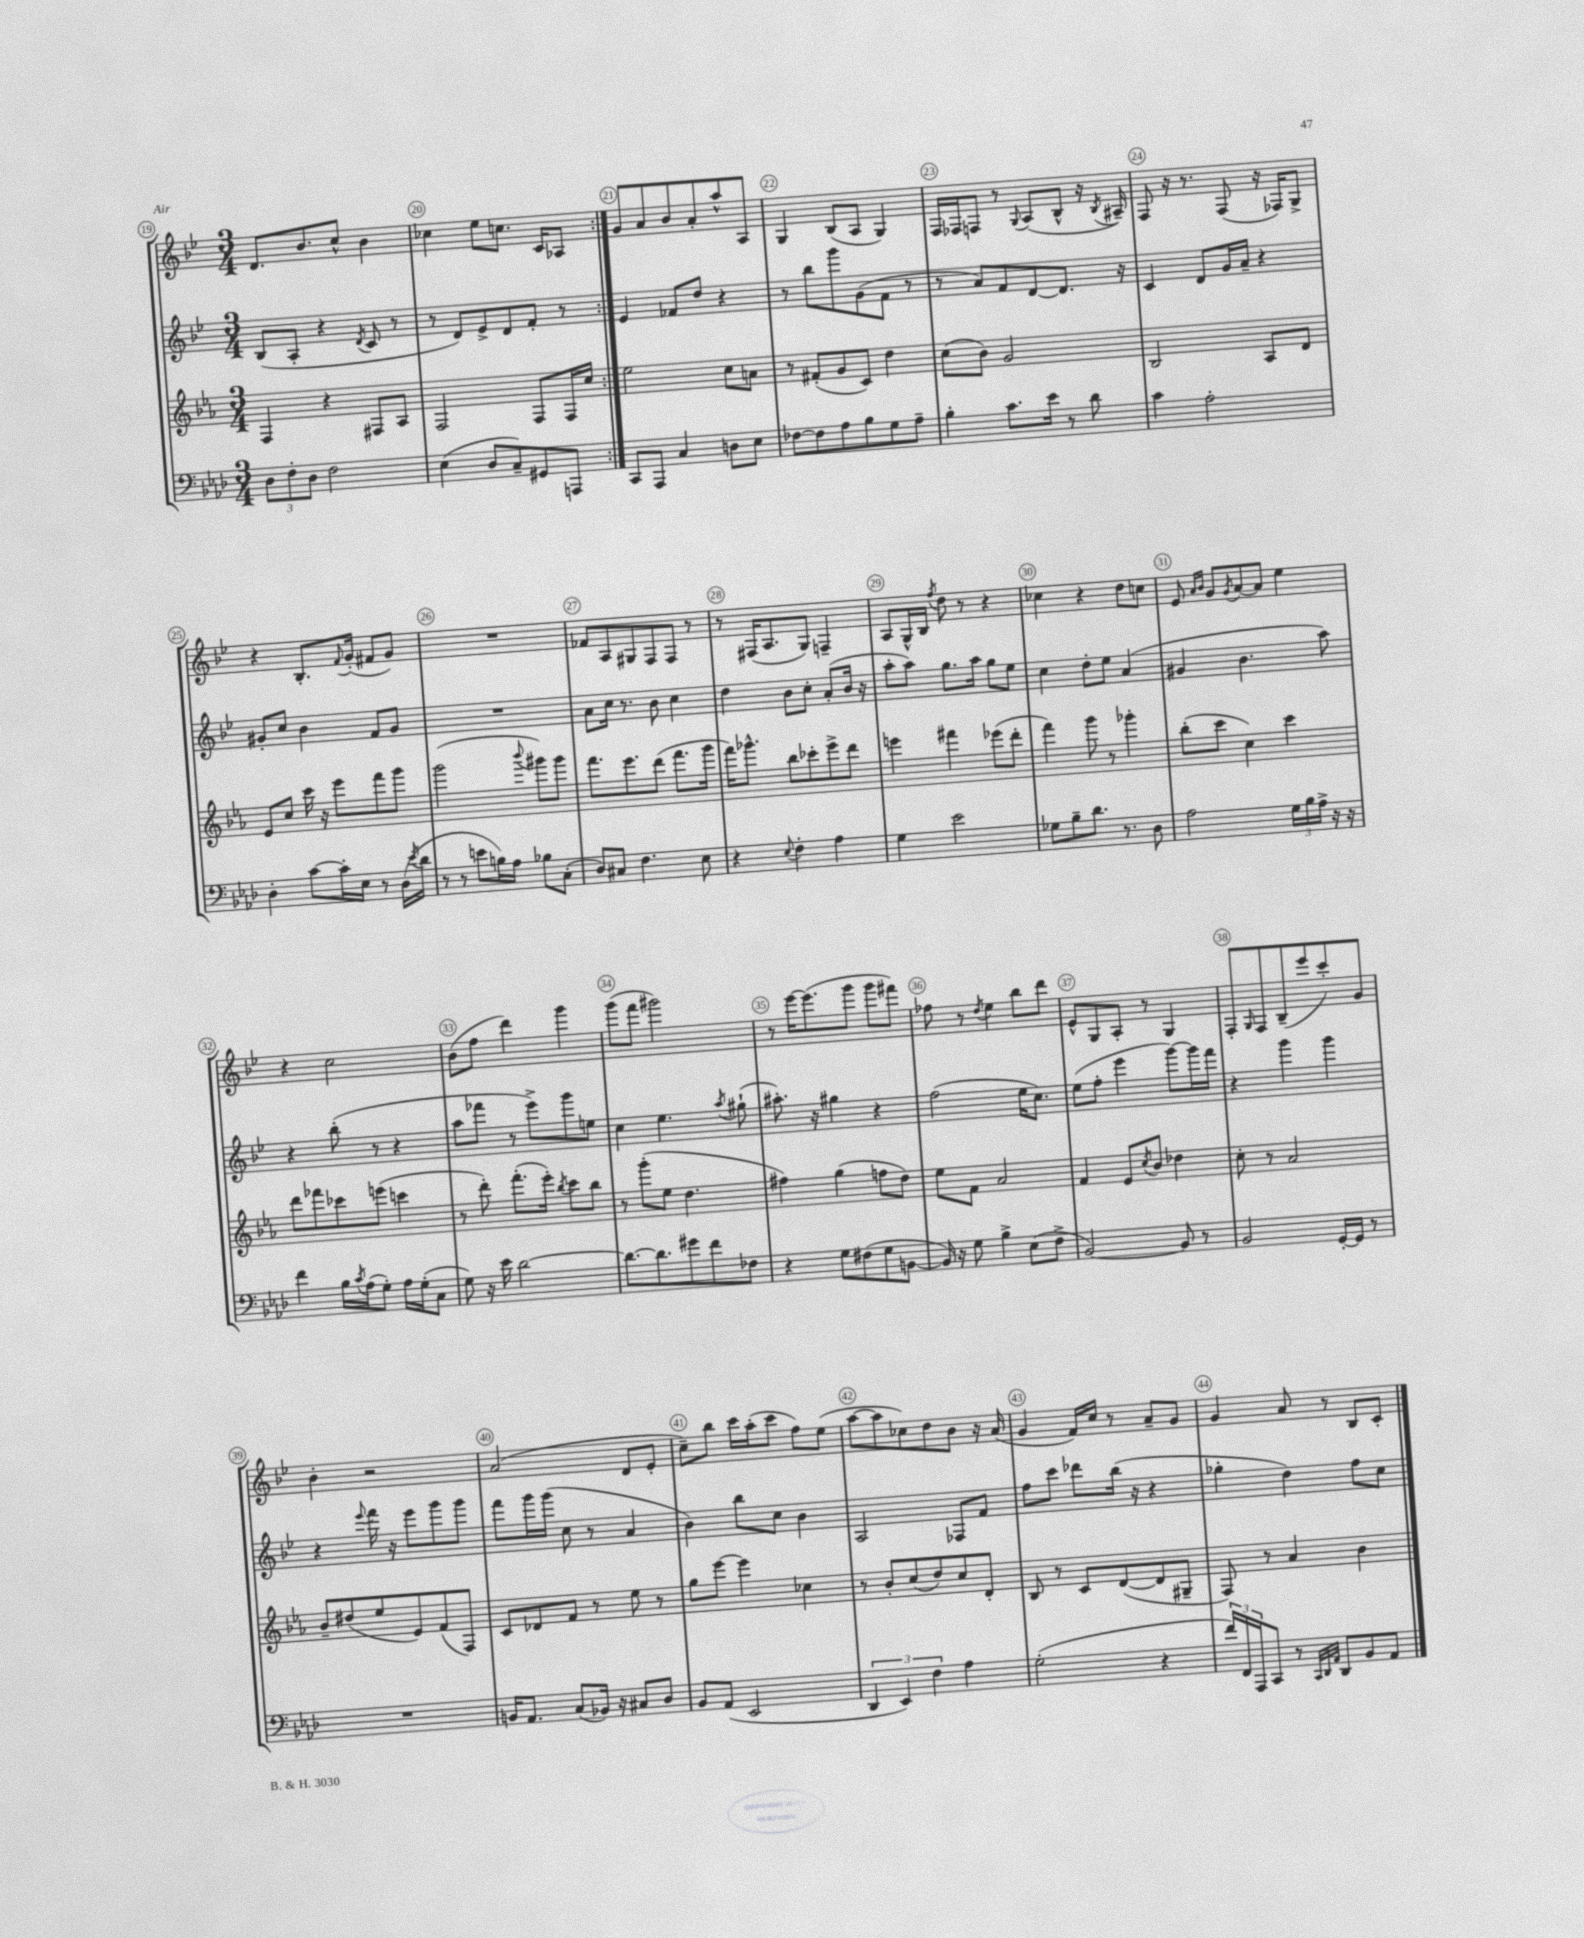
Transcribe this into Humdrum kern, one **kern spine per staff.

**kern	**kern	**kern	**kern
*staff4	*staff3	*staff2	*staff1
*clefF4	*clefG2	*clefG2	*clefG2
*k[b-e-a-d-]	*k[b-e-a-]	*k[b-e-]	*k[b-e-]
*M3/4	*M3/4	*M3/4	*M3/4
12D-	4F	(8B-	8.d
12F'	.	.	.
.	.	8A'	.
12D-	.	.	.
.	.	.	8.b-
2F	4r	4r	.
.	.	.	8cc^^
.	.	8qd	.
.	8F#	8c	4b-
.	8A-	8r	.
=	=	=	=
(4E-	2F	8r	4cc-
.	.	8d)	.
8D-	.	8e-^	8ee-
8C~)	.	8d	8.cc
8GG#	8F	8f'	.
.	.	.	16c
8AAA	16F	8r	8A-
.	16cc	.	.
=:|!	=:|!	=:|!	=:|!
8CC	2ee-	4e-	8g
8AAA-	.	.	8a
4C	.	8f-	8b-
.	.	8dd	8a'
8D	8cc	4r	8aa^^
8E-	8a	.	8A
=	=	=	=
[8F-	8r	8r	4G
8F-]	(8f#'	8bb-	.
8A-	8g	8ggg	(8B-
8B-	8c)	(8g	8A
8G	4dd	8f	4G)
8A-~	.	8r	.
=	=	=	=
4B-'	(8cc	8r	16F
.	.	.	16F-
.	8b-)	8a)	8F
8.c	2g	8f	8r
.	.	.	8qqG
.	.	[8d	(8A
16e-	.	.	.
8r	.	8.d]	8B-^^
8d-	.	.	16r
.	.	.	8qB-
.	.	16r	16A#~)
=	=	=	=
4c	2B-	4c	8F
.	.	.	16r
.	.	.	8.r
2A-'	.	8d	.
.	.	16g	(8F
.	.	16a~	.
.	8A-	4r	16r
.	.	.	16F-)
.	8d	.	8G^
=	=	=	=
4D-'	8e-	8g#'	4r
.	8cc	8cc	.
[8c	16ccc	4b-	8.B-'
.	16r	.	.
16c']	8eee-	.	.
.	.	.	8qqf
16E-	.	.	(16g'
8r	8fff	8f	8f#
(16D-	8ggg	8g#	8g)
8qe-	.	.	.
16d-	.	.	.
=	=	=	=
8r	(2ggg	2.r	2.r
8r	.	.	.
8e	.	.	.
16B)	.	.	.
16A-	.	.	.
.	8qqbbb-	.	.
8B-	8ggg#)	.	.
(8C'	8ggg#	.	.
=	=	=	=
8D-)	8.fff	8a	8f-
8C#	.	16cc	8A
.	8.eee-	8.r	.
4.F	.	.	8G#
.	(8ddd	8b-	8F
.	8.fff	4cc	8F
8E-	.	.	8r
.	16ggg	.	.
=	=	=	=
4r	16fff)	4dd	8r
.	8.ggg-^^	.	.
.	.	.	(16F#
.	.	.	8.A
8qqE-	.	.	.
4F'	8bb-	8b-	.
.	8ccc-'	8cc'	8G)
4A-	8eee-^	(8a'	4F~
.	8ddd	16b-	.
.	.	16r	.
=	=	=	=
4G	4eee	8aa'	8A
.	.	8aa)	16G^^
.	.	.	16B-
.	.	.	8qff
2e-	4fff#	8.gg	8dd
.	.	.	8r
.	.	16aa	.
.	(8eee-	8gg	4r
.	8ddd'	8ee-	.
=	=	=	=
8G-	4fff)	4cc	4cc-
8B-~	.	.	.
8.d-	8ggg	8dd'	4r
.	8r	8ee-	.
8.r	.	.	.
.	4ggg-'	(4a	8dd
8D-	.	.	8cc
=	=	=	=
2A-	(8bb-'	4g#	8e-
.	.	.	16qqa
.	.	.	16qqb-
.	8ccc	.	8g
.	.	.	8qg
.	4cc)	4.b-	[8a
.	.	.	8a]
24G	4ccc	.	4ee-
24B-	.	.	.
24A-^	.	.	.
16r	.	8aa)	.
16r	.	.	.
=	=	=	=
4f	8ddd	4r	4r
.	8fff-	.	.
16B-	8ccc-	(8bb-'	2cc
8qc	.	.	.
(16A-	.	.	.
8G')	(8eee	8r	.
16A-	4ccc	4r	.
(16G'	.	.	.
8C	.	.	.
=	=	=	=
8G)	8r	8aa	(8b-
16r	8ddd')	8fff-	8ff
16e-	.	.	.
[2d-	(8.fff'	8r	4ddd)
.	.	8eee-^)	.
.	16eee-')	.	.
.	8qbb-	.	.
.	8ccc	8ggg	4ggg
.	8bb-	8ee	.
=	=	=	=
8.d-_	8r	4cc	(8ggg
.	(8ggg'	.	8fff
8.d-]	.	.	.
.	8ee-	4.ee-	2ggg#)
8g#	4.dd	.	.
8f	.	.	.
.	.	8qaa	.
8F-	.	(8gg#`	.
=	=	=	=
4r	4ff#)	8.aa#')	8r
.	.	.	[16eee-
.	.	16r	(8.eee-]
8G	(4gg	4gg#	.
(8F#	.	.	8ggg
8G	8ff	4r	8ggg
[8BB	8dd)	.	8fff#)
=	=	=	=
16BB])	8ee-	(2ff	8ff-
16r	.	.	.
8G	8f	.	8r
.	.	.	8qdd
4B-^	2a-	.	4ee-
(8E-	.	16ee-	8bb-
.	.	8.cc)	.
8F^	.	.	8ddd
=	=	=	=
[2BB-)	4f	(8ee-	8e-^^
.	.	8ff'	8G
.	8e-	4eee-	8A'
.	8qcc	.	.
.	8b-	.	8r
8BB-]	4dd-	[8ggg)	4G
8r	.	16ggg]	.
.	.	16fff	.
=	=	=	=
2BB-	8cc'	4r	8F'
.	.	.	16qqG
.	8r	.	8F
.	2a-	4ggg	(8B-~
.	.	.	8eee-
[16GG'	.	4ggg	8ccc')
16GG]	.	.	.
8r	.	.	8g
=	=	=	=
2.r	8b-~	4r	4b-'
.	(8dd#	.	.
.	.	8qqeee-	.
.	8ee-	16fff	2r
.	.	16r	.
.	8e-)	8eee-	.
.	(8f	8ggg	.
.	8F)	8ggg	.
=	=	=	=
16BB	8c	8fff	(2a
8.AA-	.	.	.
.	8d-	16ggg	.
.	.	(16ggg	.
(8C	8f	8cc	.
16BB-)	8r	8r	.
16r	.	.	.
8C#	8ee-	4a	8d
8D-	8r	.	8e-'
=	=	=	=
8BB-	8gg	4b-)	8cc~)
(8AA-	[8eee-	.	8bb-
2EE-	4eee-]	8bb-	16ccc
.	.	.	(16aa'
.	.	8cc	8ccc
.	4cc-	4b-	8ff)
.	.	.	(8ee-
=	=	=	=
6DD-	8r	2A	[8aa
.	8b-'	.	8aa]
6EE-)	.	.	.
.	(8cc	.	8cc-)
6F	.	.	.
.	8dd)	.	8dd
4A-	8cc	8F-	8b-
.	8d'	8f	16r
.	.	.	(16a
=	=	=	=
(2G'	8B-	8ff	4g
.	8r	8ccc	.
.	8c	8ddd-	16f)
.	.	.	16cc
.	([8d	(16bb-	8r
.	.	16r	.
4r	8d]	4r	8a~
.	8G#~	.	8g
=	=	=	=
24f)	8F)	4gg-'	4g
24FF	.	.	.
24AAA-	.	.	.
8CC	8r	.	.
8r	4a-	4dd)	8a
32qqCC	.	.	.
32qqDD-	.	.	.
32qqAA-	.	.	.
8DD-	.	.	8r
8BB-	4b-	8ff	8B-
8AA-	.	8cc	8c'
==	==	==	==
*-	*-	*-	*-
